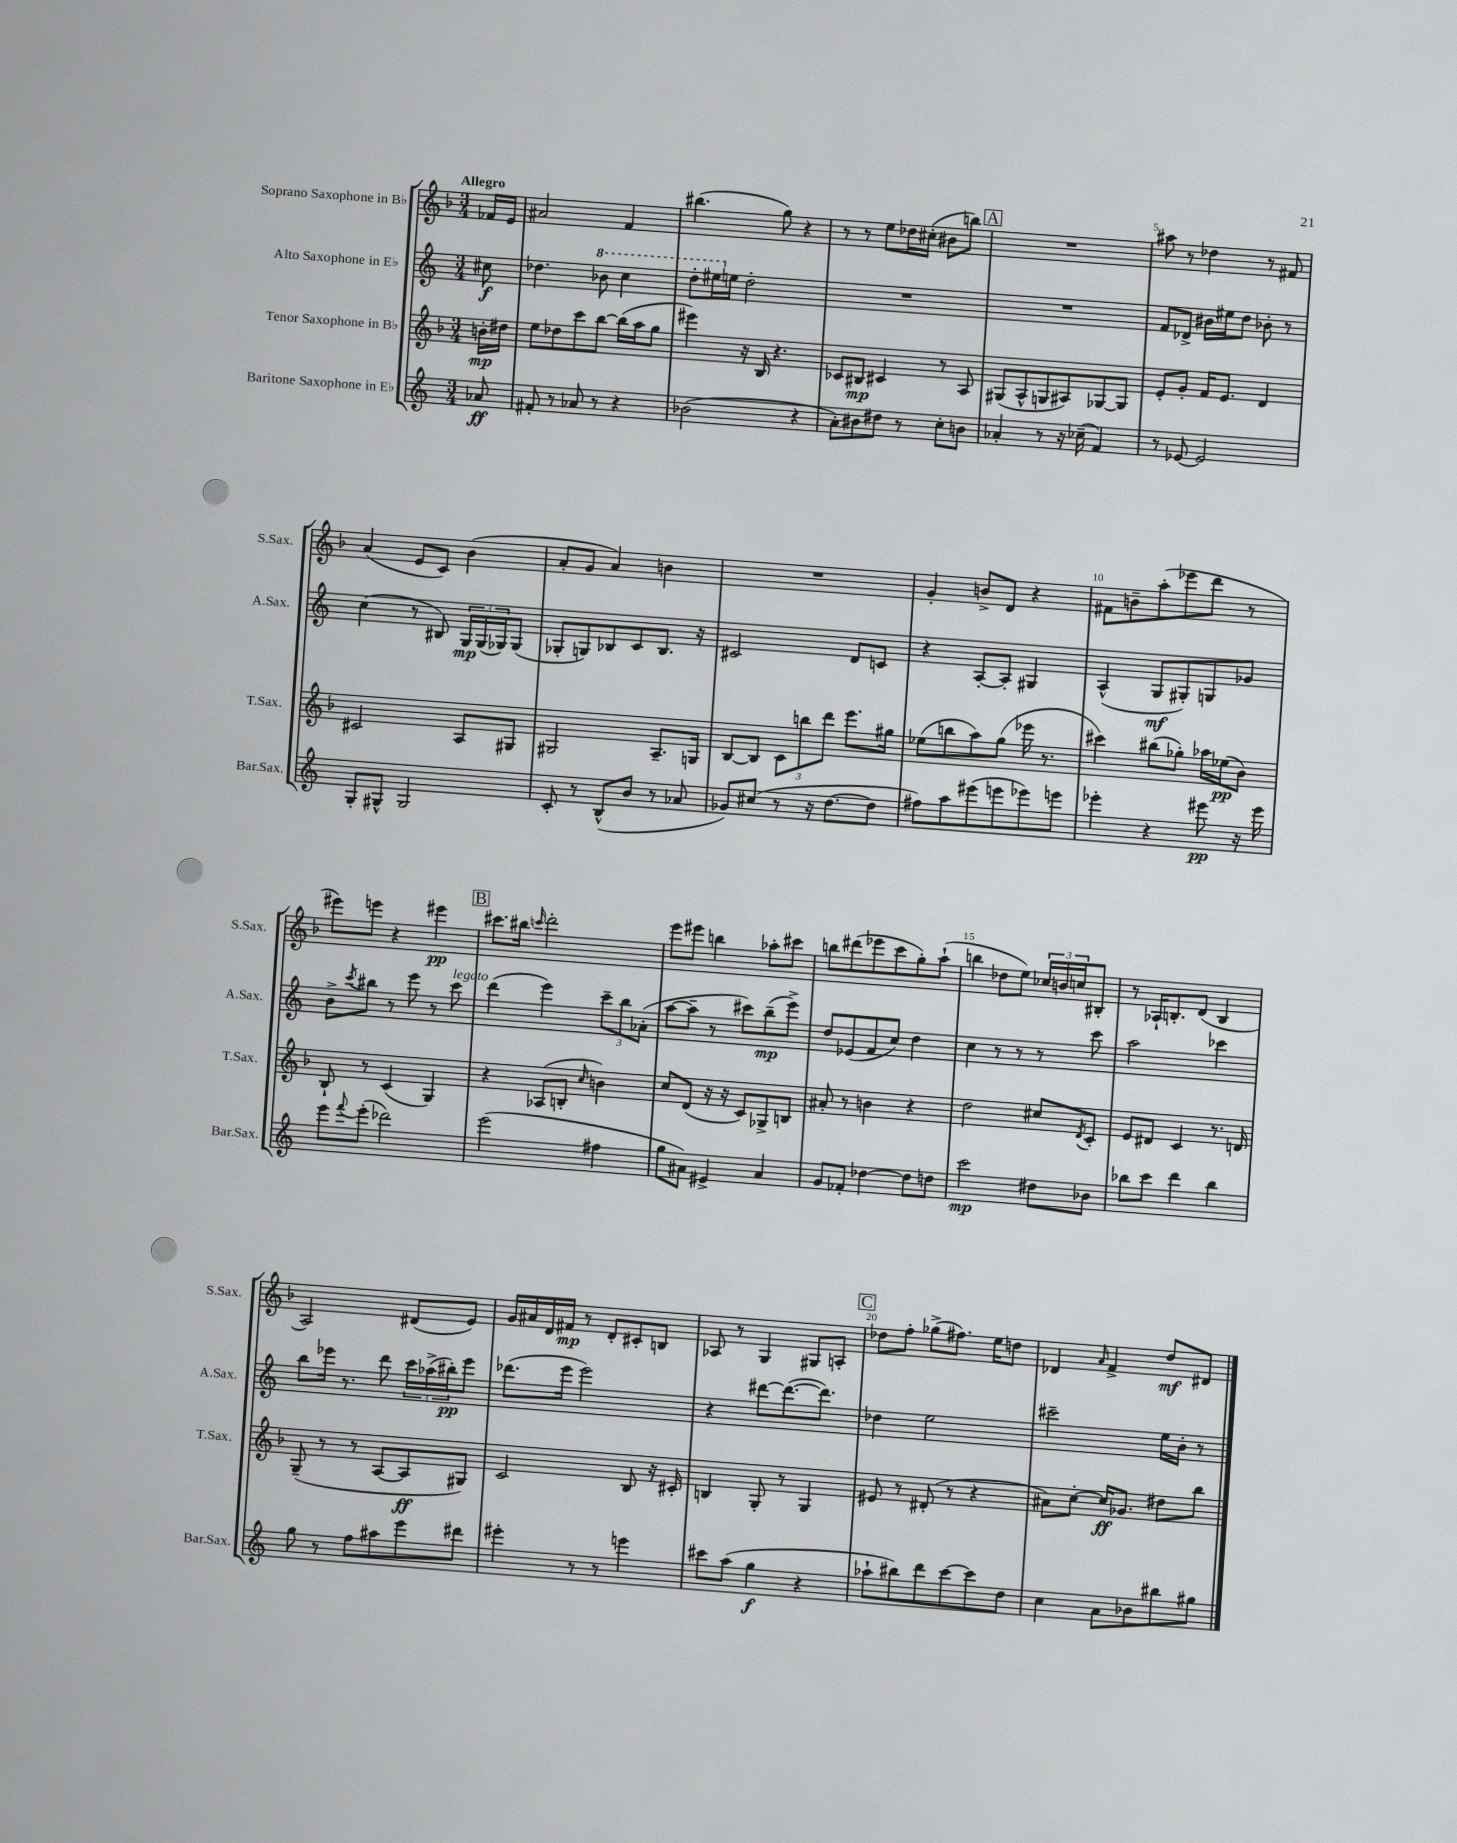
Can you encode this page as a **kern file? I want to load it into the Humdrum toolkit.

**kern	**kern	**kern	**kern
*staff4	*staff3	*staff2	*staff1
*clefG2	*clefG2	*clefG2	*clefG2
*k[]	*k[b-]	*k[]	*k[b-]
*M3/4	*M3/4	*M3/4	*M3/4
8a-/	16b'\LL	8cc#\	16f-/LL
.	16dd#\JJ	.	16e/JJ
=	=	=	=
8f#'/	8ee\L	4.dd-\	2a#/
8r	8dd-\	.	.
8a-/	8ccc\	.	.
8r	[8bb-\J	8bb-\	.
4r	(16bb-\]LL	4ccc\	4f/
.	16aa\J	.	.
.	8gg\J	.	.
=	=	=	=
(2b-\	4eee#\)	8ddd'\L	(4.bb#\
.	.	16eee#\L	.
.	.	16ee\JJ	.
.	16r	2dd'\	.
.	16B-/	.	.
.	4.r	.	8gg\)
4r	.	.	4r
=	=	=	=
8a'\L)	8c-/L	2.r	8r
8b#\	8B#/J	.	8r
8dd#\J	4c#/	.	8ee\L
8r	.	.	16dd-\L
.	.	.	(16cc#'\JJ
8cc'\L	8r	.	8b#\L
8b\J	8A/	.	8bb\J)
=	=	=	=
4a-'/	(8G#/L	2.r	2.r
.	8A^^/	.	.
8r	8G/	.	.
16r	8A#/)	.	.
(16cc-~\	.	.	.
4f/)	[8G-/	.	.
.	8G-/]J	.	.
=	=	=	=
8r	8e'/L	8f/L	8aa#\
[8e-/	8g'/J	8d-^/J	8r
2e-/]	16f/LK	16b#\LL	4dd-\
.	8.e/J	16ee#\J	.
.	.	8dd\J	.
.	4d/	8b-'\	8r
.	.	8r	8f#/
=	=	=	=
8G'/L	2c#/	(4cc\	(4a/
8G#^^/J	.	.	.
2G#/	.	8r	8e/L
.	.	8B#/)	8c/J)
.	8A/L	24G/LL	(4b-\
.	.	(24G/	.
.	.	24G-/J)	.
.	8G#/J	(8G-/J	.
=	=	=	=
8c'/	2G#/	8G-'/L	8a'/L
8r	.	8G/)	8g/J
(8B^^/L	.	8B-/	4a/)
8b/J	.	8c/	.
8r	8.A~/L	8.B-/J	4b\
8a-/	.	.	.
.	16G/Jk	16r	.
=	=	=	=
8g-/L)	[8B-/L	2c#/	2.r
(8cc#/J	8B-/]J	.	.
8r	12c\L	.	.
.	12bb\	.	.
16r	.	.	.
.	12ddd\J	.	.
[8.dd\L	.	.	.
.	8.eee\L	8d/L	.
8dd\]J	.	8c/J	.
.	16gg#\Jk	.	.
=	=	=	=
8ff#\L)	(8ee-\L	4r	4g'/
8aa\	8bb\	.	.
(8eee#\	8aa\)	[8A'/L	8b^/L
8eee\	(8gg\J	8A'/]J	8d/J
8eee-\)	16eee-\	4G#/	4r
.	8.r	.	.
8eee\J	.	.	.
=	=	=	=
4eee-'\	4ccc#\)	(4A^^/	8f#\L
.	.	.	8b~\
4r	(8bb#\L	8G/L	(8aa'\
.	8gg-'\J)	8G#'/)	8eee-\
8eee#\	16aa-\LL	8G/	8ddd\J
.	(16ee-\J	.	.
16r	8b-\J)	8g-/J	8r
16eee#\	.	.	.
=	=	=	=
8eee\L	8B-`/	8b^\L	8eee#\L)
8qqfff/	.	8qccc/	.
(8eee'\J	8r	8bb#\J	8eee\J
2ddd-\)	(4c/	8r	4r
.	.	8eee\	.
.	4G/)	8r	4eee#\
.	.	8ccc\	.
=	=	=	=
(2eee\	4r	(4ddd\	8.ccc#\L
.	.	.	16bb#\Jk
.	.	.	16qqccc/
.	(8A-/L	4eee\)	2ddd'\
.	8B'/J	.	.
.	16qqcc/	.	.
4ff#\	4b\)	12ccc~\L	.
.	.	12bb\	.
.	.	(12a-'\J	.
=	=	=	=
8gg\L	8cc/L	[8aa\L	8eee\L
8a#\J)	(8d/J	8aa~\]J	8eee#\J
4e#^/	16r	8r	4bb\
.	16r	.	.
.	8c/L)	8ccc#\L)	.
4a#/	8G-^/	(8bb~\	8aa-'\L
.	8B/J	8eee^\J)	8ccc#\J
=	=	=	=
8g/L	8a#'/	8dd/L	8bb\L
8f-'/J	8r	(8e-/	(8ddd#\
[4dd-\	4b\	8f/	8eee-\
.	.	8cc/J)	8ccc\
8dd-\]L	4r	4dd\	8gg'\)
8dd\J	.	.	(8aa`\J
=	=	=	=
2ccc\	2dd\	4cc\	4bb\
.	.	8r	8dd-\L
.	.	8r	8ee\J)
8dd#\L	8cc#/L	8r	24cc-/LL
.	.	.	24b/
.	.	.	24cc/J
.	8qd/	.	.
8b-\J	8c'/J	8ccc\	8B#'/J
=	=	=	=
8bb-\L	8e/L	2aa\	8r
8ccc\J	8d#/J	.	16A-`/LK
.	.	.	8.B'/
4ddd\	4c/	.	.
.	.	.	(8d/J
4bb-\	8.r	4ccc-\	4B/
.	16d/	.	.
=	=	=	=
8gg\	(8G~/	8bb\L	2A/)
8r	8r	16eee-\Jk	.
.	.	8.r	.
8ff\L	8r	.	.
8aa#\	[8A/L	8ddd\	.
8eee\	8A/]	24ccc\LL	(8d#/L
.	.	(24aa-^\	.
.	.	24bb#'\J)	.
8ddd#\J	8G#/J)	8eee-\J	8e/J)
=	=	=	=
4eee#'\	2c/	(8.ddd-\L	16g/LL
.	.	.	16a#/
.	.	.	16d/
.	.	16eee\Jk	16f#/JJ
8r	.	2eee\)	8r
8r	.	.	8d'/L
4eee\	8B-/	.	8c#'/
.	16r	.	8B/J
.	16c#'/	.	.
=	=	=	=
8ccc#\L	4B/	4r	8A-/
(8aa\J	.	.	8r
4gg\	8G'/	[8ddd#\L	4G/
.	8r	(8.ddd#\_	.
4r	4G/	.	8G#/L
.	.	8.ddd#\]J)	.
.	.	.	8A'/J
=	=	=	=
8aa-`\L	8e#/	4dd-\	8dd-\L
8bb#\)	8r	.	8ff'\J
8ddd\	(8d#'/	2ee\	(8gg-^\L
[8ccc\	8r	.	8.ff#\J)
8ccc\]	4r	.	.
.	.	.	16ee\LK
8dd\J	.	.	8dd\J
=	=	=	=
4cc\	8a#\L)	2ccc#~\	4d-/
.	[8cc'\J	.	.
.	.	.	16qqa/
8a\L	16cc/]LK	.	4f^/
.	8.g-/J	.	.
8b-\	.	.	.
8bb#\	8dd#\L	16ee\LL	8dd/L
.	.	16b'\JJ	.
8gg#\J	8bb-\J	8r	8d#/J
==	==	==	==
*-	*-	*-	*-
